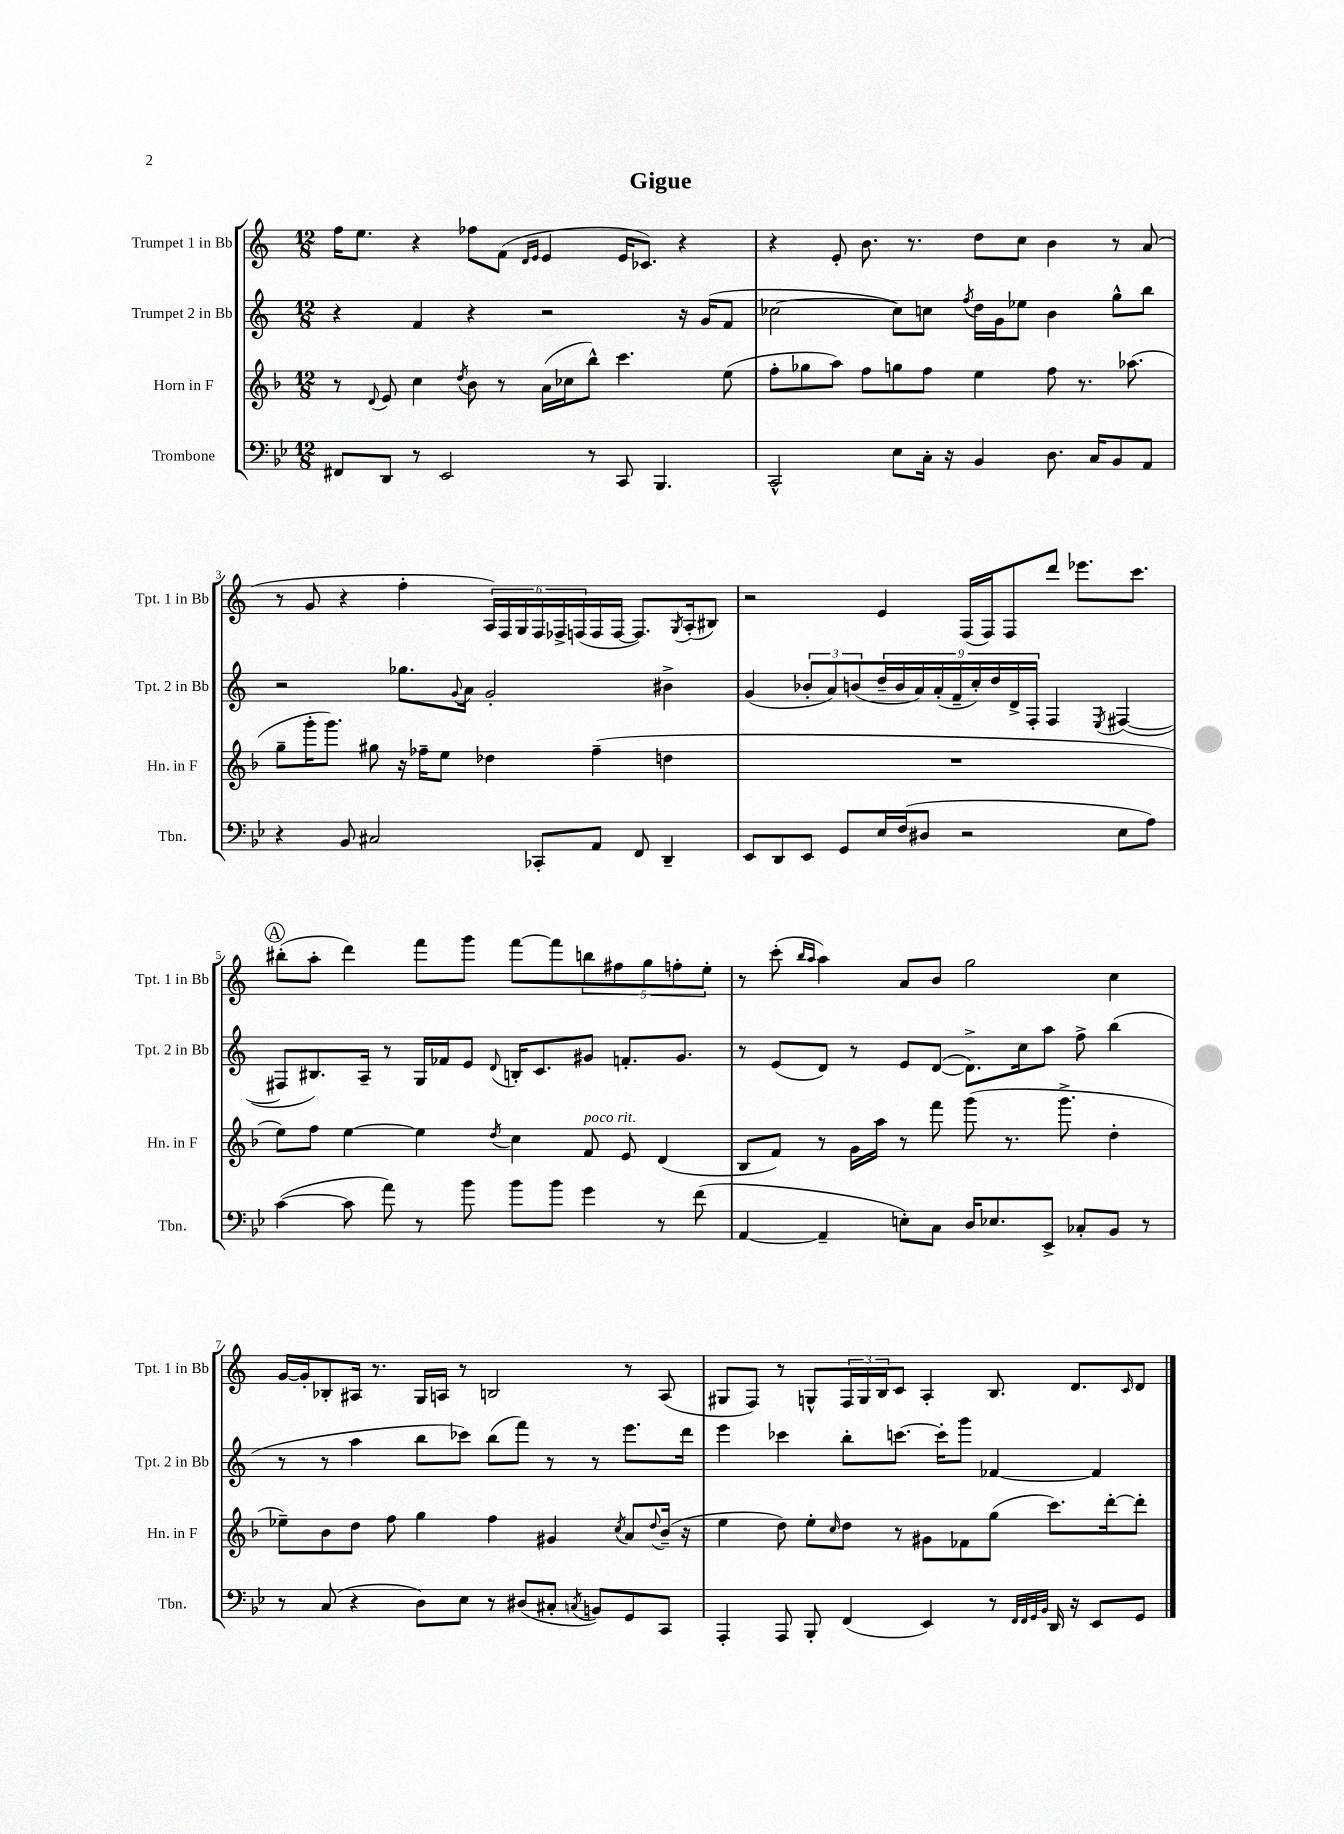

**kern	**kern	**kern	**kern
*staff4	*staff3	*staff2	*staff1
*clefF4	*clefG2	*clefG2	*clefG2
*k[b-e-]	*k[b-]	*k[]	*k[]
*M12/8	*M12/8	*M12/8	*M12/8
8FF#	8r	4r	16ff
.	.	.	8.ee
.	8qqd	.	.
8DD	8e	.	.
8r	4cc	4f	4r
2EE-	.	.	.
.	8qdd	.	.
.	8b-	4r	8ff-
.	8r	.	(8f
.	.	.	16qqd
.	.	.	16qqe
.	(16a	2r	4e
.	16cc-	.	.
8r	8bb-^^)	.	.
8CC	4.ccc	.	16e
.	.	.	8.c-)
4.BBB-	.	.	.
.	.	16r	4r
.	.	(16g	.
.	(8ee	8f	.
=	=	=	=
2CC^^	8ff'	[2cc-	4r
.	8gg-	.	.
.	8aa)	.	8e'
.	8ff	.	8.b
8E-	8gg	8cc-])	.
.	.	.	8.r
16C'	8ff	8cc	.
16r	.	.	.
.	.	8qff	.
4BB-	4ee	16dd	8dd
.	.	16g	.
.	.	8ee-	8cc
8.D	8ff	4b	4b
.	8.r	.	.
16C	.	.	.
8BB-	.	8gg^^	8r
.	(8.aa-	.	.
8AA	.	8bb	(8a
=	=	=	=
4r	8gg~	2r	8r
.	16ggg'	.	8g
.	8.ggg)	.	.
8BB-	.	.	4r
2C#	8gg#	.	.
.	16r	8.gg-	4ff'
.	16ff-~	.	.
.	8ee	.	.
.	.	8qqg	.
.	.	16a	.
.	4dd-	2g'	24A)
.	.	.	24F
.	.	.	24G
8CC-'	.	.	24F
.	.	.	24F-^
.	.	.	(24F
8AA	(4ff-~	.	16F
.	.	.	[16F
8FF	.	.	8.F])
4DD~	4dd	4b#^	.
.	.	.	8qG
.	.	.	(16A'
.	.	.	8B#)
=	=	=	=
8EE-	1.r	(4g	2r
8DD	.	.	.
8EE-	.	12b-'	.
.	.	12a)	.
8GG	.	.	.
.	.	(12b	.
16E-	.	18dd~	4e
.	.	18b	.
(16F	.	.	.
.	.	18a)	.
8D#	.	.	.
.	.	(18a'	.
.	.	18f~	.
2r	.	.	(16F
.	.	18cc')	.
.	.	.	16F)
.	.	18dd	.
.	.	.	8F
.	.	18d^	.
.	.	18F'	.
.	.	4F	8ddd
.	.	.	8.eee-
.	.	8qE	.
8E-	.	([4F#	.
.	.	.	8.ccc
8A)	.	.	.
=	=	=	=
([4c	8ee)	8F#]	(8bb#'
.	8ff	8.B#)	8aa'
8c]	[4ee	.	4ddd)
.	.	16A~	.
8a)	.	8r	.
8r	4ee]	16G	8fff
.	.	16f-	.
8b-	.	8e	8ggg
.	8qdd	8qqd	.
8b-	4cc	16B'	[8fff
.	.	8.c	.
8b-	.	.	8fff]
4g	8f	8g#	10bb
.	.	.	10ff#
.	8e	8.f'	.
.	.	.	10gg
8r	(4d	.	.
.	.	.	10ff'
.	.	8.g#	.
(8f	.	.	.
.	.	.	10ee'
=	=	=	=
[4AA	8B-	8r	8r
.	8f)	(8e	(8ccc'
.	.	.	16qqbb
.	.	.	16qqaa
4AA~]	8r	8d)	4aa)
.	16g	8r	.
.	16aa	.	.
8E')	8r	8e	8a
8C	8fff	([8d	8b
16D	(8ggg	8.d^])	2gg
8.E-	.	.	.
.	8.r	.	.
.	.	16cc	.
8EE-^	.	8aa	.
.	8.ggg^	.	.
8C-'	.	8ff^	.
8BB-	4dd'	(4bb	4cc
8r	.	.	.
=	=	=	=
8r	8ee-~)	8r	[16g
.	.	.	16g']
(8C	8b-	8r	8B-'
4r	8dd	4aa	16A#
.	.	.	8.r
.	8ff	.	.
8D)	4gg	8bb	16G
.	.	.	16A
8E-	.	8ccc-)	8r
8r	4ff	(8bb	2B
(8D#	.	8fff)	.
8C#'	4g#	8r	.
8qC	.	.	.
8BB)	.	8r	.
.	8qcc	.	.
8GG	8a	8.eee	8r
.	8qqdd	.	.
8CC	(16b-~	.	(8A
.	16r	16ddd	.
=	=	=	=
4AAA'	4ee	4eee	8G#
.	.	.	8F)
8AAA	8dd)	4ccc-	8r
8BBB-'	8ee'	.	8G^^
.	16qqcc	.	.
(4FF	8dd	8bb'	24F
.	.	.	24G
.	.	.	24B
.	8r	[8.ccc	8c
4EE-)	8g#	.	4A'
.	.	16ccc']	.
.	8f-	8ggg	.
8r	(8gg	[4f-	8.B
32qqFF	.	.	.
32qqFF	.	.	.
32qqGG	.	.	.
32qqBB-	.	.	.
16DD	8.ccc)	.	.
16r	.	.	8.d
8EE-	.	4f-]	.
.	[16ddd'	.	.
.	.	.	16qqc
8GG	8ddd']	.	8d
==	==	==	==
*-	*-	*-	*-
